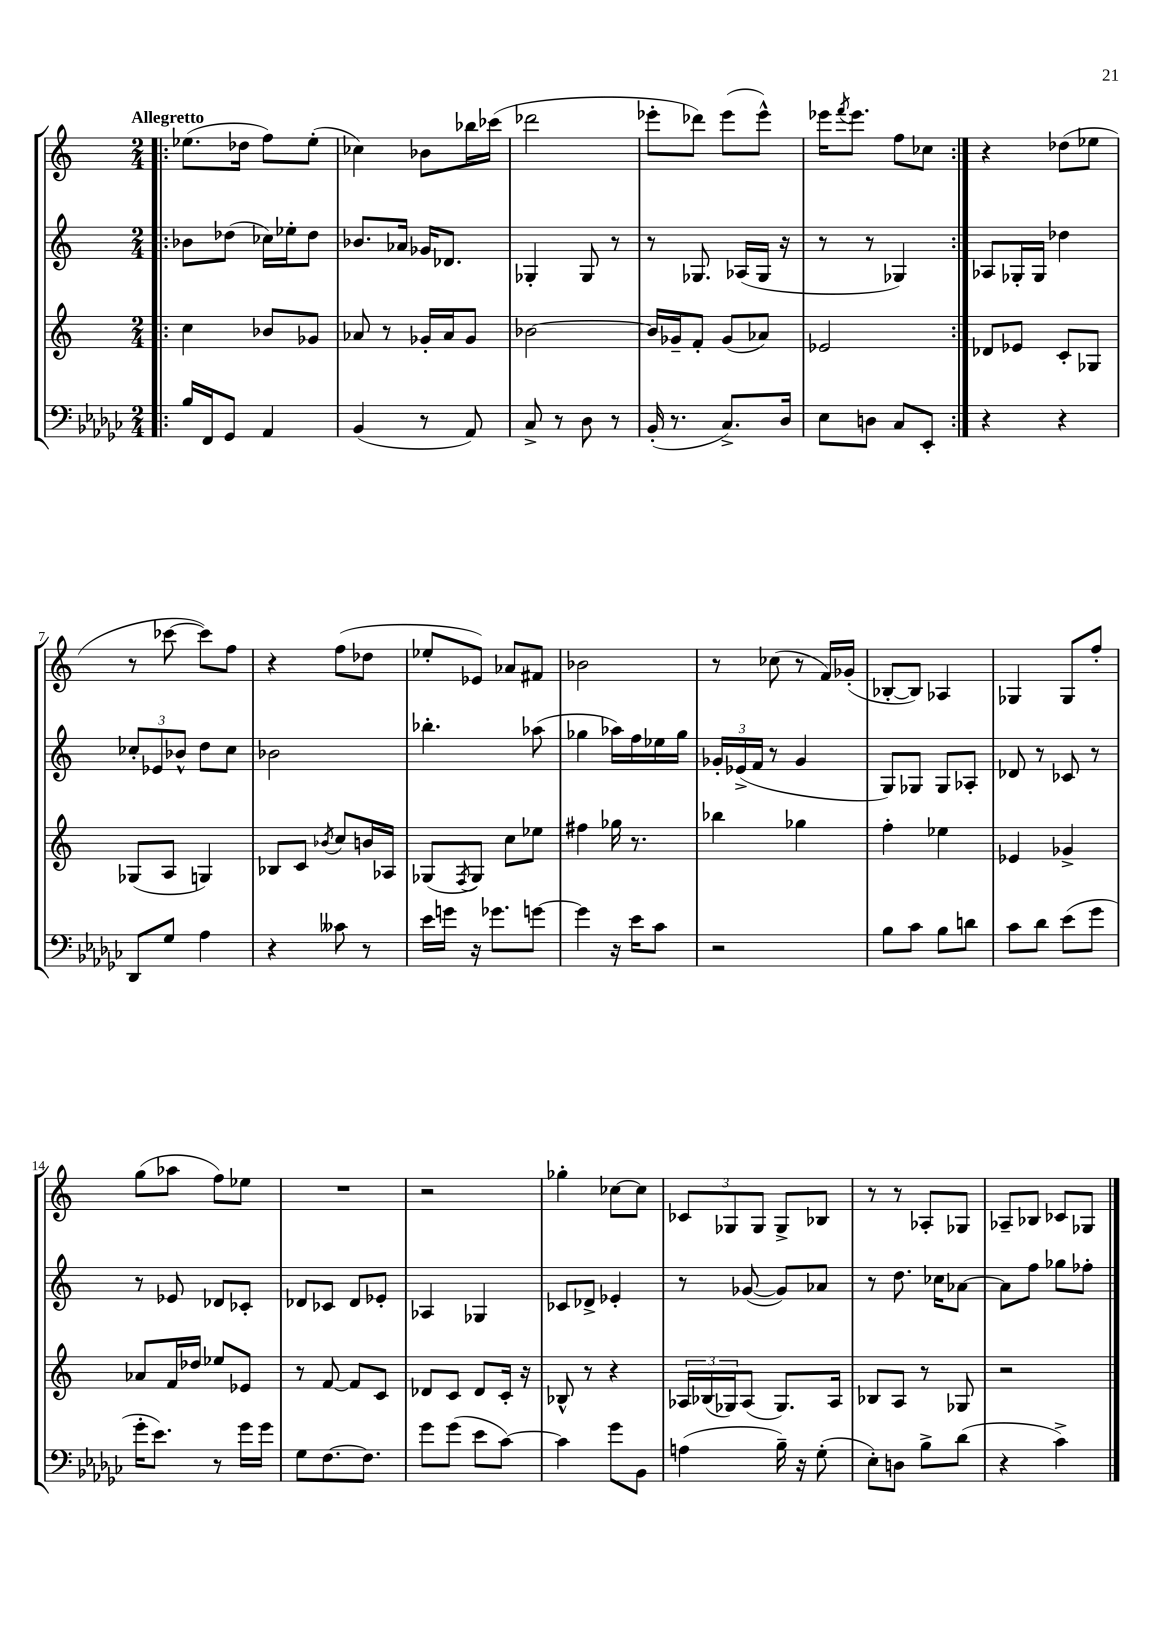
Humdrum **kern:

**kern	**kern	**kern	**kern
*part4	*part3	*part2	*part1
*staff4	*staff3	*staff2	*staff1
*clefF4	*clefG2	*clefG2	*clefG2
*k[b-e-a-d-g-c-]	*k[]	*k[]	*k[]
*M2/4	*M2/4	*M2/4	*M2/4
=1!|:	=1!|:	=1!|:	=1!|:
!	!	!	!LO:TX:a:B:t=Allegretto
16B-/LL	4cc\	8b-X\L	(8.ee-X\L
16FF/J	.	.	.
8GG-/J	.	(8dd-X\J	.
.	.	.	16dd-X\Jk
4AA-/	8b-X/L	16cc-X\LL)	8ff\L)
.	.	16ee-X'\J	.
.	8g-X/J	8dd-\J	(8ee-'\J
=2	=2	=2	=2
(4BB-/	8a-X/	8.b-X/L	4cc-X\)
.	8r	.	.
.	.	16a-X/Jk	.
8r	16g-X'/LL	16g-X/KL	8b-X\L
.	16a-/J	8.d-X/J	.
8AA-/)	8g-/J	.	16bb-X\L
.	.	.	(16ccc-X\JJ
=3	=3	=3	=3
8C-^/	[2b-X\	4G-X'/	2ddd-X\
8r	.	.	.
8D-\	.	8G-/	.
8r	.	8r	.
=4	=4	=4	=4
(16BB-'/	16b-/LL]	8r	8eee-X'\L
8.r	16g-X~/J	.	.
.	8f'/J	8.G-X/	8ddd-X\J)
8.C-^/L)	(8g-/L	.	(8eee-\L
.	.	(16A-X/LL	.
.	8a-X/J)	16G-/JJ	8eee-^^\J)
16D-/Jk	.	16r	.
=5	=5	=5	=5
8E-\L	2e-X/	8r	16eee-X\KL
.	.	.	8qfff/
.	.	.	8.eee-\J
8Dn\J	.	8r	.
8C-/L	.	4G-X/)	8ff\L
8EE-'/J	.	.	8cc-X\J
=6:|!	=6:|!	=6:|!	=6:|!
4r	8d-X/L	8A-X/L	4r
.	8e-X/J	16G-X'/L	.
.	.	16G-/JJ	.
4r	8c'/L	4dd-X\	(8dd-X\L
.	8G-X/J	.	8ee-X\J
!!LO:LB:g=z
=7	=7	=7	=7
8DD-/L	(8G-X/L	12cc-X'/L	8r
.	.	12e-X/	.
8G-/J	8A/J	.	[8ccc-X\
.	.	12b-X^^/J	.
4A-\	4Gn/)	8dd\L	8ccc-\L])
.	.	8cc-\J	8ff\J
=8	=8	=8	=8
4r	8B-X/L	2b-X\	4r
.	8c/J	.	.
.	8qb-X/	.	.
8c--X\	8cc/L	.	(8ff\L
8r	16bn/L	.	8dd-X\J
.	16A-X/JJ	.	.
=9	=9	=9	=9
16e-\LL	(8G-X/L	4.bb-X'\	8ee-X'/L
16gn\JJ	.	.	.
.	8qF/	.	.
16r	8G-/J)	.	8e-X/J)
8.g-X\L	.	.	.
.	8cc\L	.	8a-X/L
[8gn\J	8ee-X\J	(8aa-X\	8f#X/J
=10	=10	=10	=10
4g\]	4ff#X\	4gg-X\	2b-X\
16r	16gg-X\	16aa-X\LL)	.
16e-\KL	8.r	16ff\	.
8c-\J	.	16ee-X\	.
.	.	16gg-\JJ	.
=11	=11	=11	=11
2r	4bb-X\	24g-X'/LL	8r
.	.	(24e-X^/	.
.	.	24f/JJ	.
.	.	8r	(8cc-X\
.	4gg-X\	4g-/	8r
.	.	.	16f/LL)
.	.	.	(16g-X'/JJ
=12	=12	=12	=12
8B-\L	4ff'\	8G/L)	[8B-X'/L
8c-\J	.	8G-X/J	8B-/J])
8B-\L	4ee-X\	8G-/L	4A-X/
8dn\J	.	8A-X'/J	.
=13	=13	=13	=13
8c-\L	4e-X/	8d-X/	4G-X/
8d-\J	.	8r	.
(8e-\L	4g-X^/	8c-X/	8G-/L
8g-\J	.	8r	8ff'/J
!!LO:LB:g=z
=14	=14	=14	=14
16g-'\KL	8a-X/L	8r	(8gg\L
8.e-\J)	.	.	.
.	16f/L	8e-X/	8aa-X\J
.	16dd-X/JJ	.	.
8r	8ee-X/L	8d-X/L	8ff\L)
16g-\LL	8e-X/J	8c-X'/J	8ee-X\J
16g-\JJ	.	.	.
=15	=15	=15	=15
8G-\L	8r	8d-X/L	2r
[8.F\	[8f/	8c-X/J	.
.	8f/L]	8d-/L	.
8.F\J]	.	.	.
.	8c/J	8e-X'/J	.
=16	=16	=16	=16
8g-\L	8d-X/L	4A-X/	2r
(8g-\J	8c/J	.	.
8e-\L	8d-/L	4G-X/	.
[8c-\J)	16c'/Jk	.	.
.	16r	.	.
=17	=17	=17	=17
4c-\]	8B-X^^/	8c-X/L	4gg-X'\
.	8r	8d-X^/J	.
8g-\L	4r	4e-X'/	[8cc-X\L
8BB-\J	.	.	8cc-\J]
=18	=18	=18	=18
(4An\	24A-X/LL	8r	12c-X/L
.	(24B-X/	.	.
.	24G-X/J)	.	12G-X/
.	(8A-/J	([8g-X/	.
.	.	.	12G-/J
16B-~\)	8.G-/L)	8g-/L])	8G-^/L
16r	.	.	.
(8G-'\	.	8a-X/J	8B-X/J
.	16A-/Jk	.	.
=19	=19	=19	=19
8E-'\L)	8B-X/L	8r	8r
8Dn\J	8A/J	8.dd\	8r
8B-^\L	8r	.	8A-X'/L
.	.	16cc-X\KL	.
(8d-\J	8G-X/	[8a-X\J	8G-X/J
=20	=20	=20	=20
4r	2r	8a-\L]	8A-X~/L
.	.	8ff\J	8B-X/J
4c-^\)	.	8gg-X\L	8c-X/L
.	.	8ff-X'\J	8G-X/J
==	==	==	==
*-	*-	*-	*-
